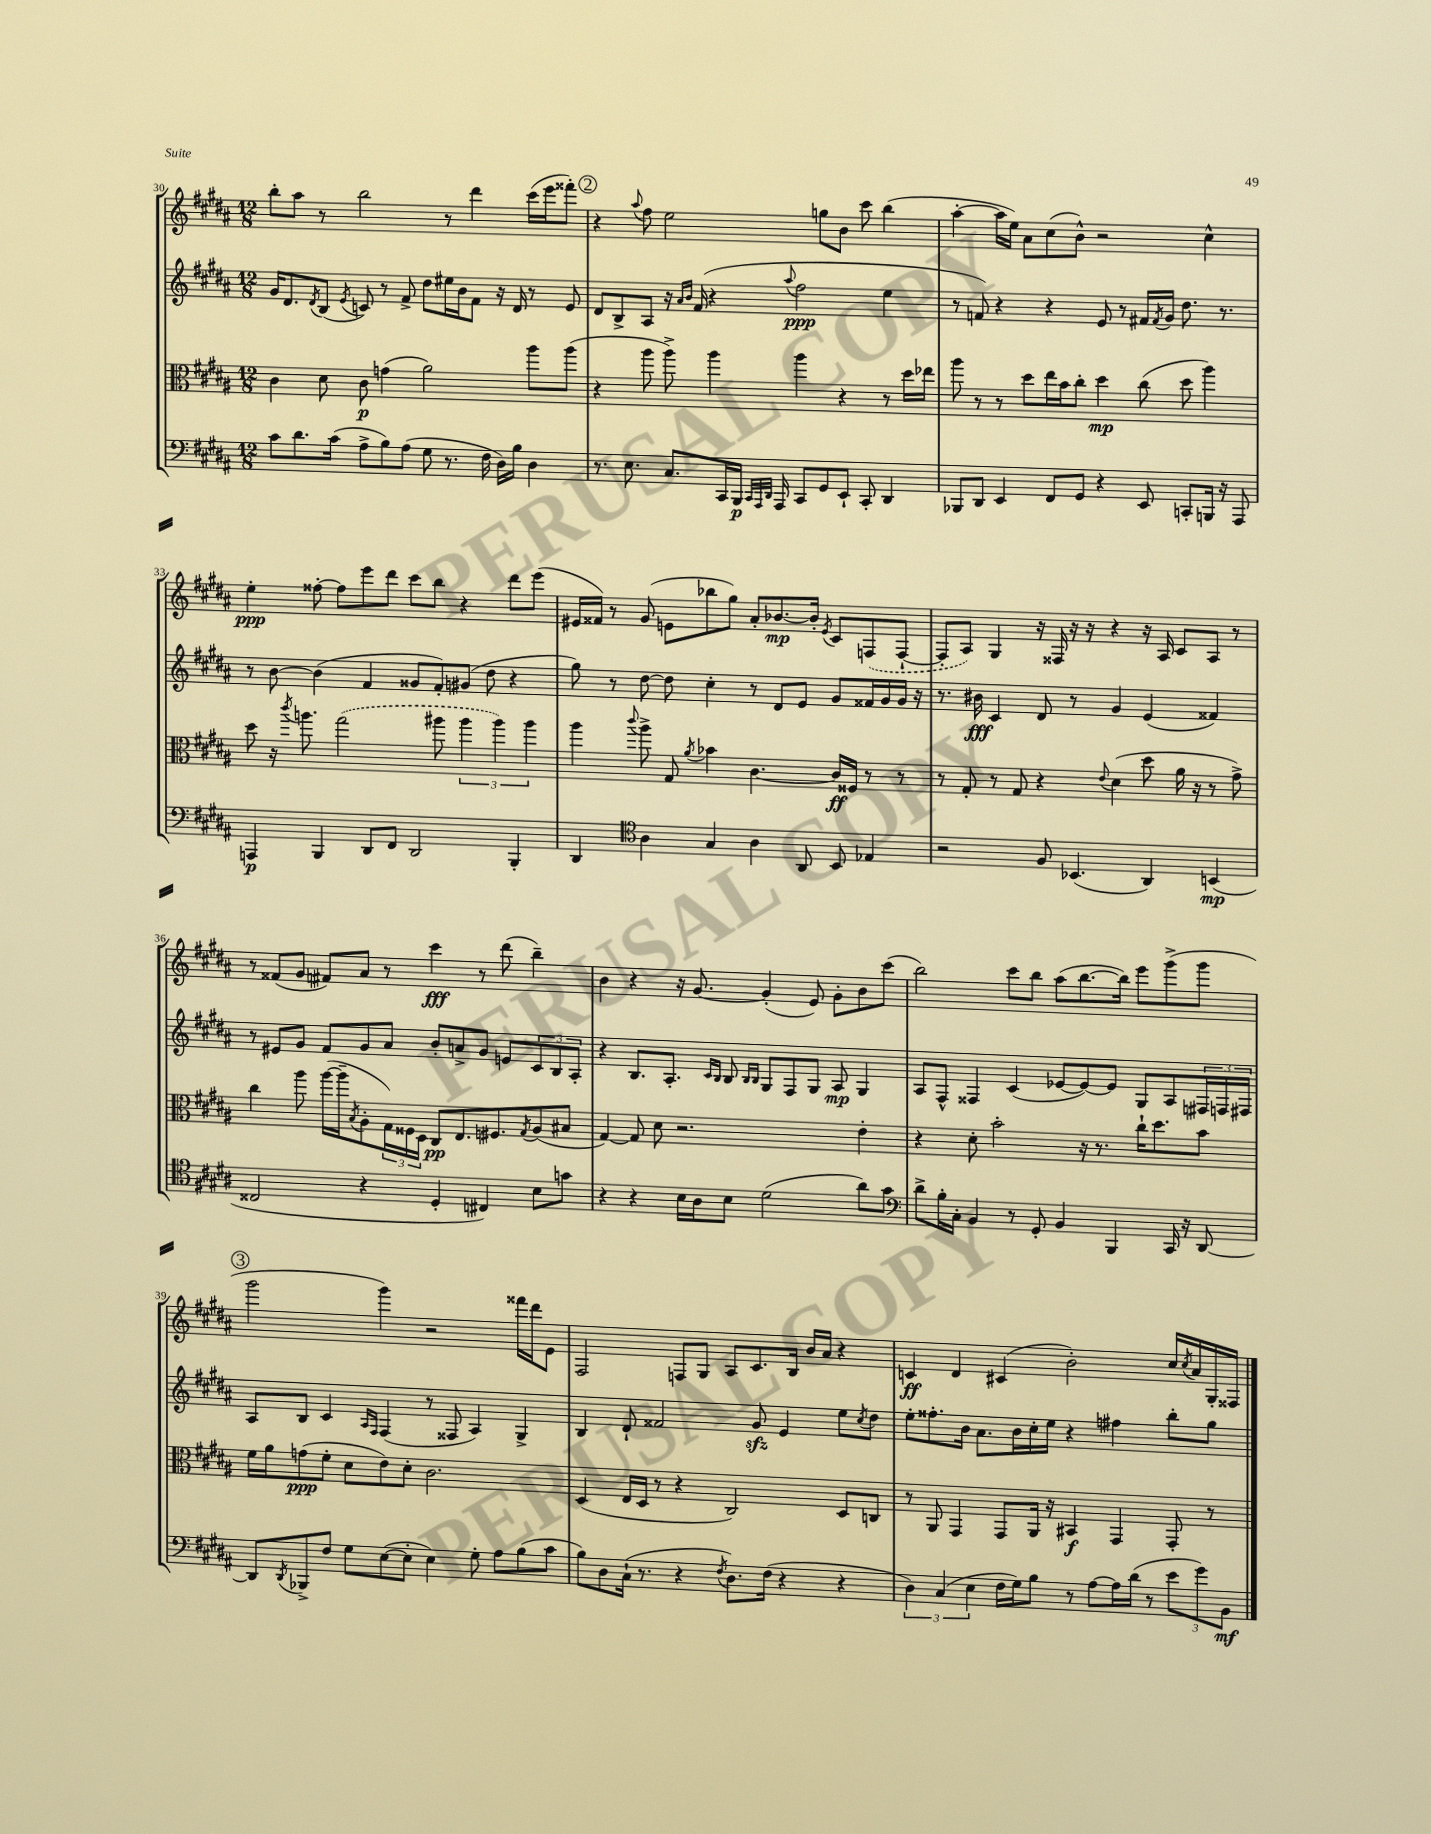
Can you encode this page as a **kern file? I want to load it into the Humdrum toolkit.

**kern	**kern	**kern	**kern
*staff4	*staff3	*staff2	*staff1
*clefF4	*clefC3	*clefG2	*clefG2
*k[f#c#g#d#a#]	*k[f#c#g#d#a#]	*k[f#c#g#d#a#]	*k[f#c#g#d#a#]
*M12/8	*M12/8	*M12/8	*M12/8
8c#\L	4c#\	16g#/LK	8bb'\L
.	.	8.d#/	.
8.d#\	.	.	8aa#\J
.	.	8qd#/	.
.	8d#\	(8B/J	8r
(16c#\Jk	.	.	.
.	.	8qe/	.
8A#^\L	8c#\	8c/)	2bb\
8B\)	(4g\	8r	.
(8A#\J	.	8f#^/	.
8G#\	2a#\)	8dd#\L	.
8.r	.	16ee#\L	8r
.	.	16b\J	.
.	.	8f#\J	4ddd#\
16F#\	.	.	.
16D#\LL)	.	16r	.
16B\JJ	.	16d#/	.
4D#\	8aa#\L	8r	(16ccc#\LL
.	.	.	16eee\J
.	(8aa#\J	8e/	8fff##'\J)
=	=	=	=
8.r	4r	8d#/L	4r
.	.	8B^/	.
8.E\	.	.	.
.	.	.	8qqaa#/
.	8aa#\	8A#/J	8ff#\
8.C#/L	8aa#^\)	16r	2ee\
.	.	16qqa#/LL	.
.	.	16qqb/JJ	.
.	.	(16f#/	.
.	4aa#\	4r	.
16CC#/L	.	.	.
16BBB/JJ	.	.	.
32qqCC#/LLL	.	.	.
32qqAAA#/	.	.	.
32qqDD#/JJJ	.	.	.
16AAA#/	.	.	.
.	.	8qqaa#/	.
8CC#/L	4aa#\	2ff#\	.
8GG#/	.	.	8gg\L
8EE`/J	4r	.	8b\J
8CC#'/	.	.	8ccc#\
4DD#/	8r	4ee\	(4bb\
.	16dd#\LL	.	.
.	16ee-\JJ	.	.
=	=	=	=
8BBB-/L	8aa#\	8r	[4aa#'\
8DD#/J	8r	8f/)	.
4EE/	8r	4r	16aa#\]LL
.	.	.	16ee\JJ)
.	8dd#\L	.	8a#\L
8FF#/L	16ee\L	4r	(8cc#\
.	16b\J	.	.
8GG#/J	8cc#'\J	.	8b^^\J)
4r	4dd#\	8e/	2r
.	.	8r	.
8EE/	(8cc#\	16f#/LL	.
.	.	8qf#/	.
.	.	16g#/JJ	.
8CC'/L	8dd#\	8.dd#\	.
16BBB/Jk	4aa#\)	.	4cc#^^\
16r	.	8.r	.
8AAA#/	.	.	.
=	=	=	=
4AAA/	8dd#\	8r	4ee'\
.	16r	[8b\	.
.	8qccc#/	.	.
.	8.aa\	.	.
4BBB/	.	(4b\]	[8ff##'\
.	(2gg#\	.	8ff##\]L
8DD#/L	.	4f#/	8eee\
8FF#/J	.	.	8ddd#\J
2DD#/	.	8g##/L	8ccc#\L
.	8aa#\	8f#'/)	8bb\J
.	6aa#\	(8g#/J	4r
.	.	8dd#\	.
.	6aa#\)	.	.
4BBB'/	.	4r	8ddd#\L
.	6aa#\	.	.
.	.	.	(8eee\J
=	=	=	=
4DD#/	4aa#\	8gg#\)	16e#/LL
.	.	.	16f##/JJ)
.	.	8r	8r
*clefC4	*	*	*
.	8qqccc#/	.	.
4A#\	8aa#^\	[8dd#\	(8g#/
.	8G#/	8dd#\]	8e\L
.	8qa#/	.	.
4G#/	4b-\	4cc#'\	8bb-\
.	.	.	8gg#\J)
4A#\	[4.c#\	8r	8a#'/L
.	.	8d#/L	[8.b-/
8AA#/	.	8e/J	.
.	.	.	16b-'/]Jk
.	.	.	8qe/
8BB/	16c#/]LL	8g#/L	8c#/L
.	16F##/JJ	.	.
4E-/	8r	16f##/L	(8F/
.	.	16g#/	.
.	8r	16g#/JJ	[8F`/J
.	.	16r	.
=	=	=	=
2r	8r	8.r	8F'/]L
.	8G#'/	.	8A#/J)
.	.	16b#\	.
.	8r	4c#/	4G#/
.	8G#/	.	.
8F#/	4r	8d#/	16r
.	.	.	16F##/
(4.BB-/	.	8r	16r
.	.	.	16r
.	8qqe/	.	.
.	(4d#\	4g#/	4r
4AA#/)	8dd#\	(4e/	16r
.	.	.	16A#/
.	16a#\	.	8c#/L
.	16r	.	.
(4BB/	8r	4f##/)	8A#/J
.	8g#^\)	.	8r
=	=	=	=
2C##/	4cc#\	8r	8r
.	.	8e#/L	(8f##/L
.	8aa#\	8g#/J	8g#/J
.	([16aa#\LL	8f#/L	8f#/L)
.	16aa#~\]J	.	.
.	8qB/	.	.
4r	8A#'\	8g#/	8a#/J
.	24G#\L)	8a#/J	8r
.	24F##\	.	.
.	24D#\JJ	.	.
4D#'/	8C#/L	8b'/L	4ccc#\
.	8.E/	8a^/	.
4C#/)	.	8g#/J	8r
.	8.F#/	.	.
.	.	8e/L	(8ddd#\
.	8qG#/	.	.
8B\L	(8A#/	12c#/	4bb~\)
.	.	12B/	.
8g\J	8B#/J	.	.
.	.	12A#'/J	.
=	=	=	=
4r	[4G#/)	4r	4b\
4r	8G#/]	8.B/L	4r
.	8d#\	.	.
.	.	8.A#'/J	.
16B\LL	2.r	.	16r
16A#\J	.	.	[8.g#/
.	.	16qqc#/LL	.
.	.	16qqB/JJ	.
8B\J	.	8B/	.
.	.	16qqB/LL	.
.	.	16qqB/JJ	.
(2d#\	.	8G#/L	(4g#'/]
.	.	8F#/	.
.	.	8G#/J	8e/)
.	.	8A#/	8g#'\L
8a#\L)	4e'\	4G#/	8b\
8g#\J	.	.	(8ccc#\J
=	=	=	=
*clefF4	*	*	*
8d#^\L	4r	8A#/L	2bb\)
16B'\L	.	8F#^^/J	.
16C#'\JJ	.	.	.
4BB/	8d#'\	4F##/	.
.	2b'\	.	.
8r	.	(4c#/	8ccc#\L
8GG#'/	.	.	8bb\J
4BB/	.	[8e-/L	(8aa#\L
.	16r	8e-/_)	[8.bb\
.	8.r	.	.
4BBB/	.	8e-/]J	.
.	.	.	16bb\]Jk)
.	16cc#`\LK	8G#/L	8eee\L
.	8.dd#\	.	.
16CC#/	.	8A#/	(8ggg#^\
16r	.	.	.
[8DD#/	8b\J	24F#/L	8ggg#\J
.	.	24F/	.
.	.	24F#/JJ	.
=	=	=	=
8DD#/]L	16f#\LL	8A#/L	2ggg#\
.	16a#\J	.	.
8qDD#/	.	.	.
8BBB-^/	(8g\	8B/J	.
8F#/J	8f#'\J	4c#/	.
8G#\L	8d#\L	.	.
.	.	16qqA#/LL	.
.	.	16qqF#/JJ	.
([8E\	8e\)	(4F#/	4ggg#\)
8E'\]J	8d#'\J	.	.
4E\)	2.c#\	8r	2r
.	.	8F##/	.
8G#'\	.	4A#/)	.
8A#\L	.	.	.
(8B\	.	4G#^/	16fff##\LL
.	.	.	16ddd#\J
8c#\J	.	.	8e\J
=	=	=	=
8B\L)	(4D#/	4B/	2F#/
8D#\	.	.	.
(16C#`\Jk	16E/LL	8d#`/	.
8.r	16D#/JJ	.	.
.	8r	2f##/	.
4r	4r	.	8F/L
.	.	.	8G#/J
8qF#/	.	.	.
8.D#\L)	2C#/)	.	8A#/L
.	.	8g#/	8.c#/
(16F#\Jk	.	.	.
4r	.	4e/	.
.	.	.	16B/Jk
.	.	.	16b/LL
.	.	.	16a#/JJ
4r	8D#/L	8ee\L	4r
.	.	8qcc#/	.
.	8C/J	8dd#\J	.
=	=	=	=
6D#\)	8r	8ee'\L	4c/
.	8AA#/	8.ff##'\	.
(6C#/	.	.	.
.	4GG#/	.	4d#/
.	.	16b\Jk	.
6E\	.	.	.
.	.	8.a#\L	.
16F#\LL	8GG#/L	.	(4c#/
16G#\J)	.	16b\L	.
8B\J	16AA#/Jk	16cc#'\	.
.	16r	16ee\JJ	.
8r	4BB#/	4r	2b'\)
[8A#\L	.	.	.
16A#\]L	4GG#/	4ff#\	.
(16d#\JJ	.	.	.
8r	.	.	.
12e\L	8GG#'/	8bb'\L	16cc#/LL
.	.	.	8qcc#/
.	.	.	16a#/
12g#\)	.	.	.
.	8r	8gg#\J	16G#'/
12BB\J	.	.	.
.	.	.	16F##/JJ
==	==	==	==
*-	*-	*-	*-
